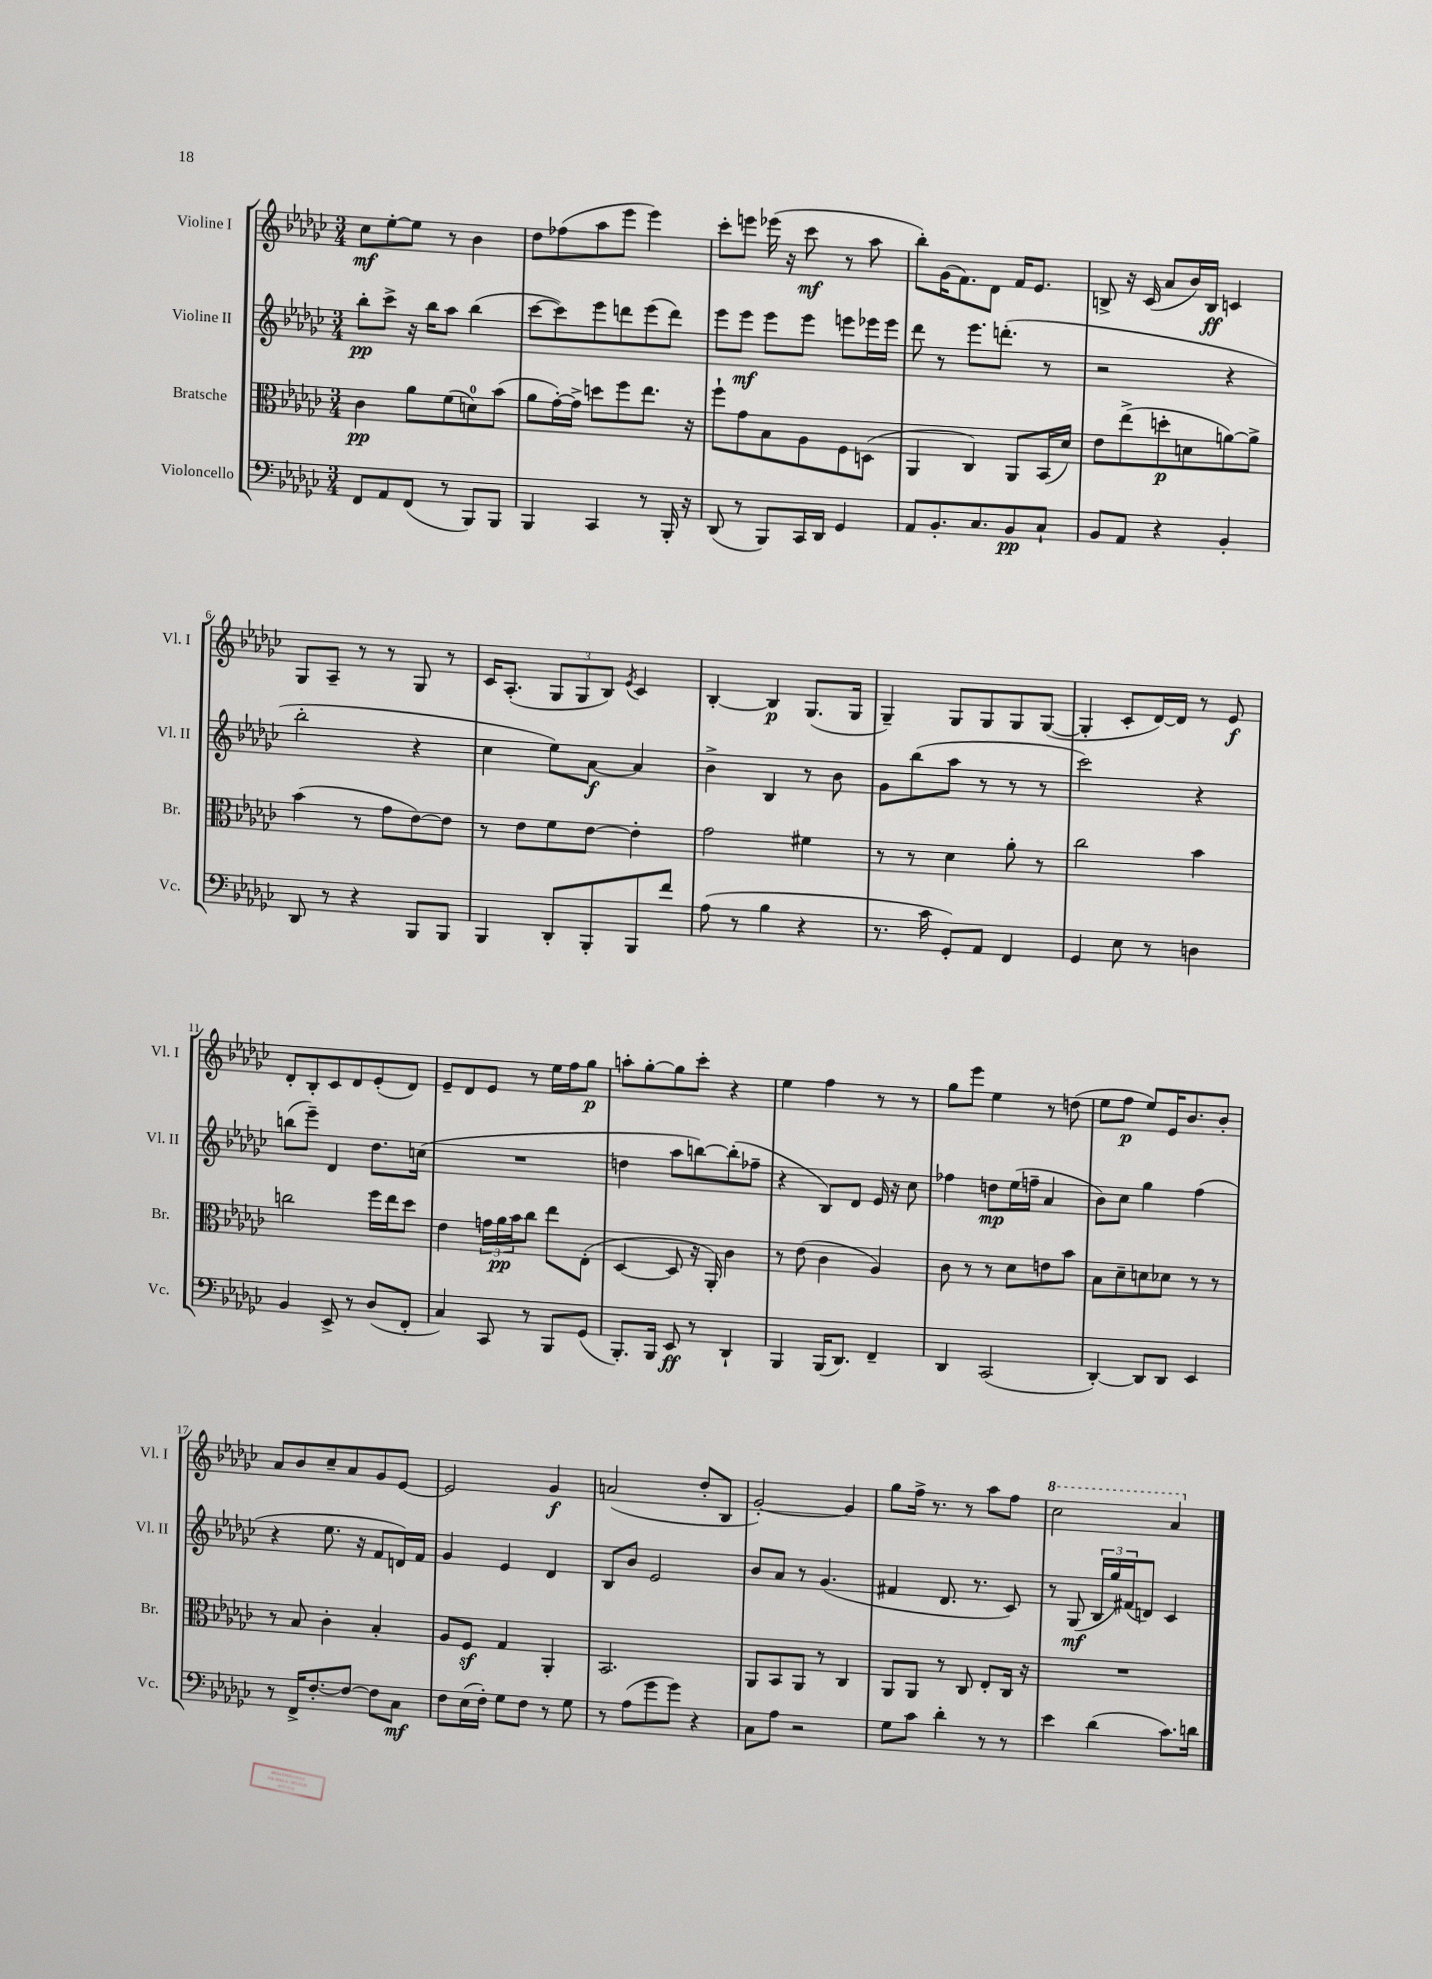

**kern	**dynam	**kern	**dynam	**kern	**dynam	**kern	**dynam
*part4	*part4	*part3	*part3	*part2	*part2	*part1	*part1
*staff4	*staff4	*staff3	*staff3	*staff2	*staff2	*staff1	*staff1
*I"Violoncello	*	*I"Bratsche	*	*I"Violine II	*	*I"Violine I	*
*I'Vc.	*	*I'Br.	*	*I'Vl. II	*	*I'Vl. I	*
*clefF4	*	*clefC3	*	*clefG2	*	*clefG2	*
*k[b-e-a-d-g-c-]	*	*k[b-e-a-d-g-c-]	*	*k[b-e-a-d-g-c-]	*	*k[b-e-a-d-g-c-]	*
*M3/4	*	*M3/4	*	*M3/4	*	*M3/4	*
=1	=1	=1	=1	=1	=1	=1	=1
8FF/L	.	4c-\	pp	8bb-'\L	pp	8cc-\L	mf
8AA-/	.	.	.	8ccc-^\J	.	[8ee-'\	.
(8FF/J	.	8a-\L	.	16r	.	8ee-\J]	.
.	.	.	.	16bb-\KL	.	.	.
8r	.	(8f\	.	8aa-\J	.	8r	.
8BBB-/L)	.	8dn\)	.	(4bb-\	.	4b-\	.
8BBB-/J	.	(8b-\J	.	.	.	.	.
=2	=2	=2	=2	=2	=2	=2	=2
4BBB-/	.	8a-\L	.	[8ccc-\L	.	8dd-\L	.
.	.	[16g-'\L)	.	8ccc-\])	.	(8ff-X\	.
.	.	16g-^\JJ]	.	.	.	.	.
4CC-/	.	8ddn\L	.	8eee-\	.	8aa-\	.
.	.	8ff\	.	8dddn\	.	8eee-\J	.
8r	.	8.ee-\J	.	(8eee-\	.	4eee-\)	.
16BBB-'/	.	.	.	8ddd\J)	.	.	.
16r	.	16r	.	.	.	.	.
=3	=3	=3	=3	=3	=3	=3	=3
(8DD-/	.	8ff`\L	.	8eee-\L	.	8ccc-'\L	.
8r	.	8g-\	.	8eee-\J	mf	8eeen\J	.
8BBB-/L)	.	8B-\	.	8eee-\L	.	(16eee-X\	.
.	.	.	.	.	.	16r	.
16CC-/L	.	8A-\	.	8eee-\J	.	8ccc-\	mf
16DD-/JJ	.	.	.	.	.	.	.
4GG-/	.	8F\	.	8eeen\L	.	8r	.
.	.	(8Dn\J	.	16eee-X\L	.	8aa-\	.
.	.	.	.	16eee-\JJ	.	.	.
=4	=4	=4	=4	=4	=4	=4	=4
8AA-/L	.	4AA-/	.	8ddd-\	.	8bb-'\L)	.
8.BB-'/	.	.	.	8r	.	(16g-\K	.
.	.	.	.	.	.	8.f\)	.
.	.	4C-/)	.	8.eee-\L	.	.	.
8.C-/	.	.	.	.	.	.	.
.	.	.	.	.	.	8d-\J	.
.	.	.	.	(8.dddn'\J	.	.	.
8BB-/	pp	8AA-/L	.	.	.	16f/KL	.
.	.	.	.	.	.	8.e-/J	.
8C-`/J	.	(16BB-/L	.	8r	.	.	.
.	.	16d-/JJ)	.	.	.	.	.
=5	=5	=5	=5	=5	=5	=5	=5
8BB-/L	.	8e-\L	.	2r	.	8Bn^/	.
8AA-/J	.	(8ee-^\	.	.	.	16r	.
.	.	.	.	.	.	(16c-/	.
4r	.	8ddn'\	p	.	.	8a-/L	.
.	.	8dn\	.	.	.	16b-/L)	.
.	.	.	.	.	.	16B/JJ	ff
4BB-'/	.	[8an\)	.	4r	.	4cn/	.
.	.	8a^\J]	.	.	.	.	.
!!LO:LB:g=z
=6	=6	=6	=6	=6	=6	=6	=6
8DD-/	.	(4b-\	.	2bb-'\	.	8G-/L	.
8r	.	.	.	.	.	8A-~/J	.
4r	.	8r	.	.	.	8r	.
.	.	8g-\L	.	.	.	8r	.
8BBB-/L	.	[8e-\)	.	4r	.	8G-/	.
8BBB-/J	.	8e-\J]	.	.	.	8r	.
=7	=7	=7	=7	=7	=7	=7	=7
4BBB-/	.	8r	.	4cc-\	.	16c-/KL	.
.	.	.	.	.	.	(8.A-'/J	.
.	.	8e-\L	.	.	.	.	.
8DD-'/L	.	8f\	.	8ee-\L)	.	12G-/L	.
.	.	.	.	.	.	12G-/	.
8BBB-'/	.	[8e-\J	.	[8a-\J	f	.	.
.	.	.	.	.	.	12B-/J)	.
.	.	.	.	.	.	8qe-/	.
8BBB-/	.	4e-'\]	.	4a-/]	.	4c-/	.
8f/J	.	.	.	.	.	.	.
=8	=8	=8	=8	=8	=8	=8	=8
(8A-\	.	2g-\	.	4b-^\	.	[4B-'/	.
8r	.	.	.	.	.	.	.
4B-\	.	.	.	4B-/	.	4B-/]	p
4r	.	4f#X\	.	8r	.	(8.G-/L	.
.	.	.	.	8b-\	.	.	.
.	.	.	.	.	.	16G-/Jk	.
=9	=9	=9	=9	=9	=9	=9	=9
8.r	.	8r	.	8g-\L	.	4G-~/)	.
.	.	8r	.	(8bb-\	.	.	.
16c-\	.	.	.	.	.	.	.
8GG-'/L)	.	4d-\	.	8aa-\J	.	8G-/L	.
8AA-/J	.	.	.	8r	.	8G-/	.
4FF/	.	8a-'\	.	8r	.	8G-/	.
.	.	8r	.	8r	.	([8G-/J	.
=10	=10	=10	=10	=10	=10	=10	=10
4GG-/	.	2cc-\	.	2ccc-\)	.	4G-'/]	.
8E-\	.	.	.	.	.	8c-'/L	.
8r	.	.	.	.	.	[16d-/L)	.
.	.	.	.	.	.	16d-/JJ]	.
4Dn\	.	4b-\	.	4r	.	8r	.
.	.	.	.	.	.	8e-/	f
!!LO:LB:g=z
=11	=11	=11	=11	=11	=11	=11	=11
4BB-/	.	2ccn\	.	(8bbn\L	.	8d-'/L	.
.	.	.	.	8eee-~\J)	.	8B-'/	.
8EE-^/	.	.	.	4d-/	.	8c-/	.
8r	.	.	.	.	.	8d-/	.
(8D-/L	.	16ff\LL	.	8.dd-\L	.	(8e-'/	.
.	.	16ee-\J	.	.	.	.	.
8FF'/J	.	8dd-\J	.	.	.	8d-/J)	.
.	.	.	.	(16ccn\Jk	.	.	.
=12	=12	=12	=12	=12	=12	=12	=12
4C-/)	.	4e-\	.	2.r	.	8e-~/L	.
.	.	.	.	.	.	8d-/	.
8CC-/	.	24gn\LL	.	.	.	8e-/J	.
.	.	24a-\	pp	.	.	.	.
.	.	24b-\J	.	.	.	.	.
8r	.	8cc-\J	.	.	.	8r	.
8BBB-/L	.	8ee-\L	.	.	.	16ee-\LL	.
.	.	.	.	.	.	16ff\J	.
(8GG-/J	.	(8E-'\J	.	.	.	8gg-\J	p
=13	=13	=13	=13	=13	=13	=13	=13
8.BBB-'/L)	.	[4D-/	.	4ddn\	.	8aan'\L	.
.	.	.	.	.	.	[8gg-'\	.
16BBB-/Jk	.	.	.	.	.	.	.
8EE-/	ff	8D-/]	.	8aa-\L	.	8gg-\]	.
8r	.	16r	.	[8bbn\)	.	8ccc-'\J	.
.	.	16AA-'/)	.	.	.	.	.
4DD-`/	.	4c-\	.	(8bb'\]	.	4r	.
.	.	.	.	8ff-X~\J	.	.	.
=14	=14	=14	=14	=14	=14	=14	=14
4BBB-/	.	8r	.	4r	.	4ee-\	.
.	.	(8e-\	.	.	.	.	.
(16BBB-/KL	.	4c-\	.	8B-/L)	.	4ff\	.
8.DD-/J)	.	.	.	.	.	.	.
.	.	.	.	8d-/J	.	.	.
4FF~/	.	4A-/)	.	16e-/	.	8r	.
.	.	.	.	16r	.	.	.
.	.	.	.	8cc-\	.	8r	.
=15	=15	=15	=15	=15	=15	=15	=15
4DD-/	.	8c-\	.	4ff-X\	.	8gg-\L	.
.	.	8r	.	.	.	8eee-\J	.
(2CC-/	.	8r	.	8ddn\L	mp	4ee-\	.
.	.	8d-\L	.	(16ee-\L	.	.	.
.	.	.	.	16ffn~\JJ	.	.	.
.	.	8en\	.	4a-/	.	8r	.
.	.	8b-\J	.	.	.	(8ddn\	.
=16	=16	=16	=16	=16	=16	=16	=16
[4DD-'/)	.	8B-\L	.	8b-\L)	.	8ee-\L	.
.	.	8d-~\	.	8cc-\J	.	8ff\J	p
8DD-/L]	.	8dn\	.	4gg-\	.	8ee-/L)	.
8DD-/J	.	8d-X\J	.	.	.	16e-/K	.
.	.	.	.	.	.	8.b-/	.
4EE-/	.	8r	.	(4ff\	.	.	.
.	.	8r	.	.	.	8b-'/J	.
!!LO:LB:g=z
=17	=17	=17	=17	=17	=17	=17	=17
8r	.	8r	.	4r	.	8a-/L	.
16FF^/KL	.	8B-/	.	.	.	8b-/	.
[8.F'/	.	.	.	.	.	.	.
.	.	4c-'\	.	8.ee-\	.	8cc-~/	.
8F/J_	.	.	.	.	.	8a-/	.
.	.	.	.	16r	.	.	.
8F\L]	.	4B-'/	.	8f/L	.	8g-/	.
8C-\J	mf	.	.	16dn/L)	.	[8e-/J	.
.	.	.	.	16f/JJ	.	.	.
=18	=18	=18	=18	=18	=18	=18	=18
8F\L	.	8A-/L	.	4g-/	.	2e-/]	.
(16E-\L	.	8Fz/J	.	.	.	.	.
16F'\JJ)	.	.	.	.	.	.	.
8G-\L	.	4G-/	.	4e-/	.	.	.
8F\J	.	.	.	.	.	.	.
8r	.	4AA-'/	.	4d-/	.	4g-/	f
8G-\	.	.	.	.	.	.	.
=19	=19	=19	=19	=19	=19	=19	=19
8r	.	2.BB-/	.	8B-/L	.	(2an/	.
(8A-\L	.	.	.	8b-/J	.	.	.
8g-\	.	.	.	2e-/	.	.	.
8g-\J)	.	.	.	.	.	.	.
4r	.	.	.	.	.	8dd-'/L	.
.	.	.	.	.	.	8B-/J	.
=20	=20	=20	=20	=20	=20	=20	=20
8C-\L	.	8AA-/L	.	8b-/L	.	[2g-'/)	.
8A-\J	.	8BB-/	.	8a-/J	.	.	.
2r	.	8AA-/J	.	8r	.	.	.
.	.	8r	.	(4.g-/	.	.	.
.	.	4C-/	.	.	.	4g-/]	.
=21	=21	=21	=21	=21	=21	=21	=21
8G-\L	.	8AA-/L	.	4f#X/	.	8gg-\L	.
8c-\J	.	8AA-/J	.	.	.	16ff^\Jk	.
.	.	.	.	.	.	8.r	.
4d-'\	.	8r	.	8.d-/	.	.	.
.	.	8C-/	.	.	.	8r	.
.	.	.	.	8.r	.	.	.
8r	.	8E-'/L	.	.	.	8aa-\L	.
8r	.	16C-/Jk	.	8c-/)	.	8ff\J	.
.	.	16r	.	.	.	.	.
=22	=22	=22	=22	=22	=22	=22	=22
*	*	*	*	*	*	*8va	*
4e-\	.	2.r	.	8r	.	2ccc-\	.
.	.	.	.	(8G-/	mf	.	.
(4d-\	.	.	.	24B-/LL	.	.	.
.	.	.	.	24gg-/)	.	.	.
.	.	.	.	(24f#X/J	.	.	.
.	.	.	.	8dn/J)	.	.	.
8.c-\L)	.	.	.	4c-/	.	4aa-/	.
16dn\Jk	.	.	.	.	.	.	.
*	*	*	*	*	*	*X8va	*
==	==	==	==	==	==	==	==
*-	*-	*-	*-	*-	*-	*-	*-
